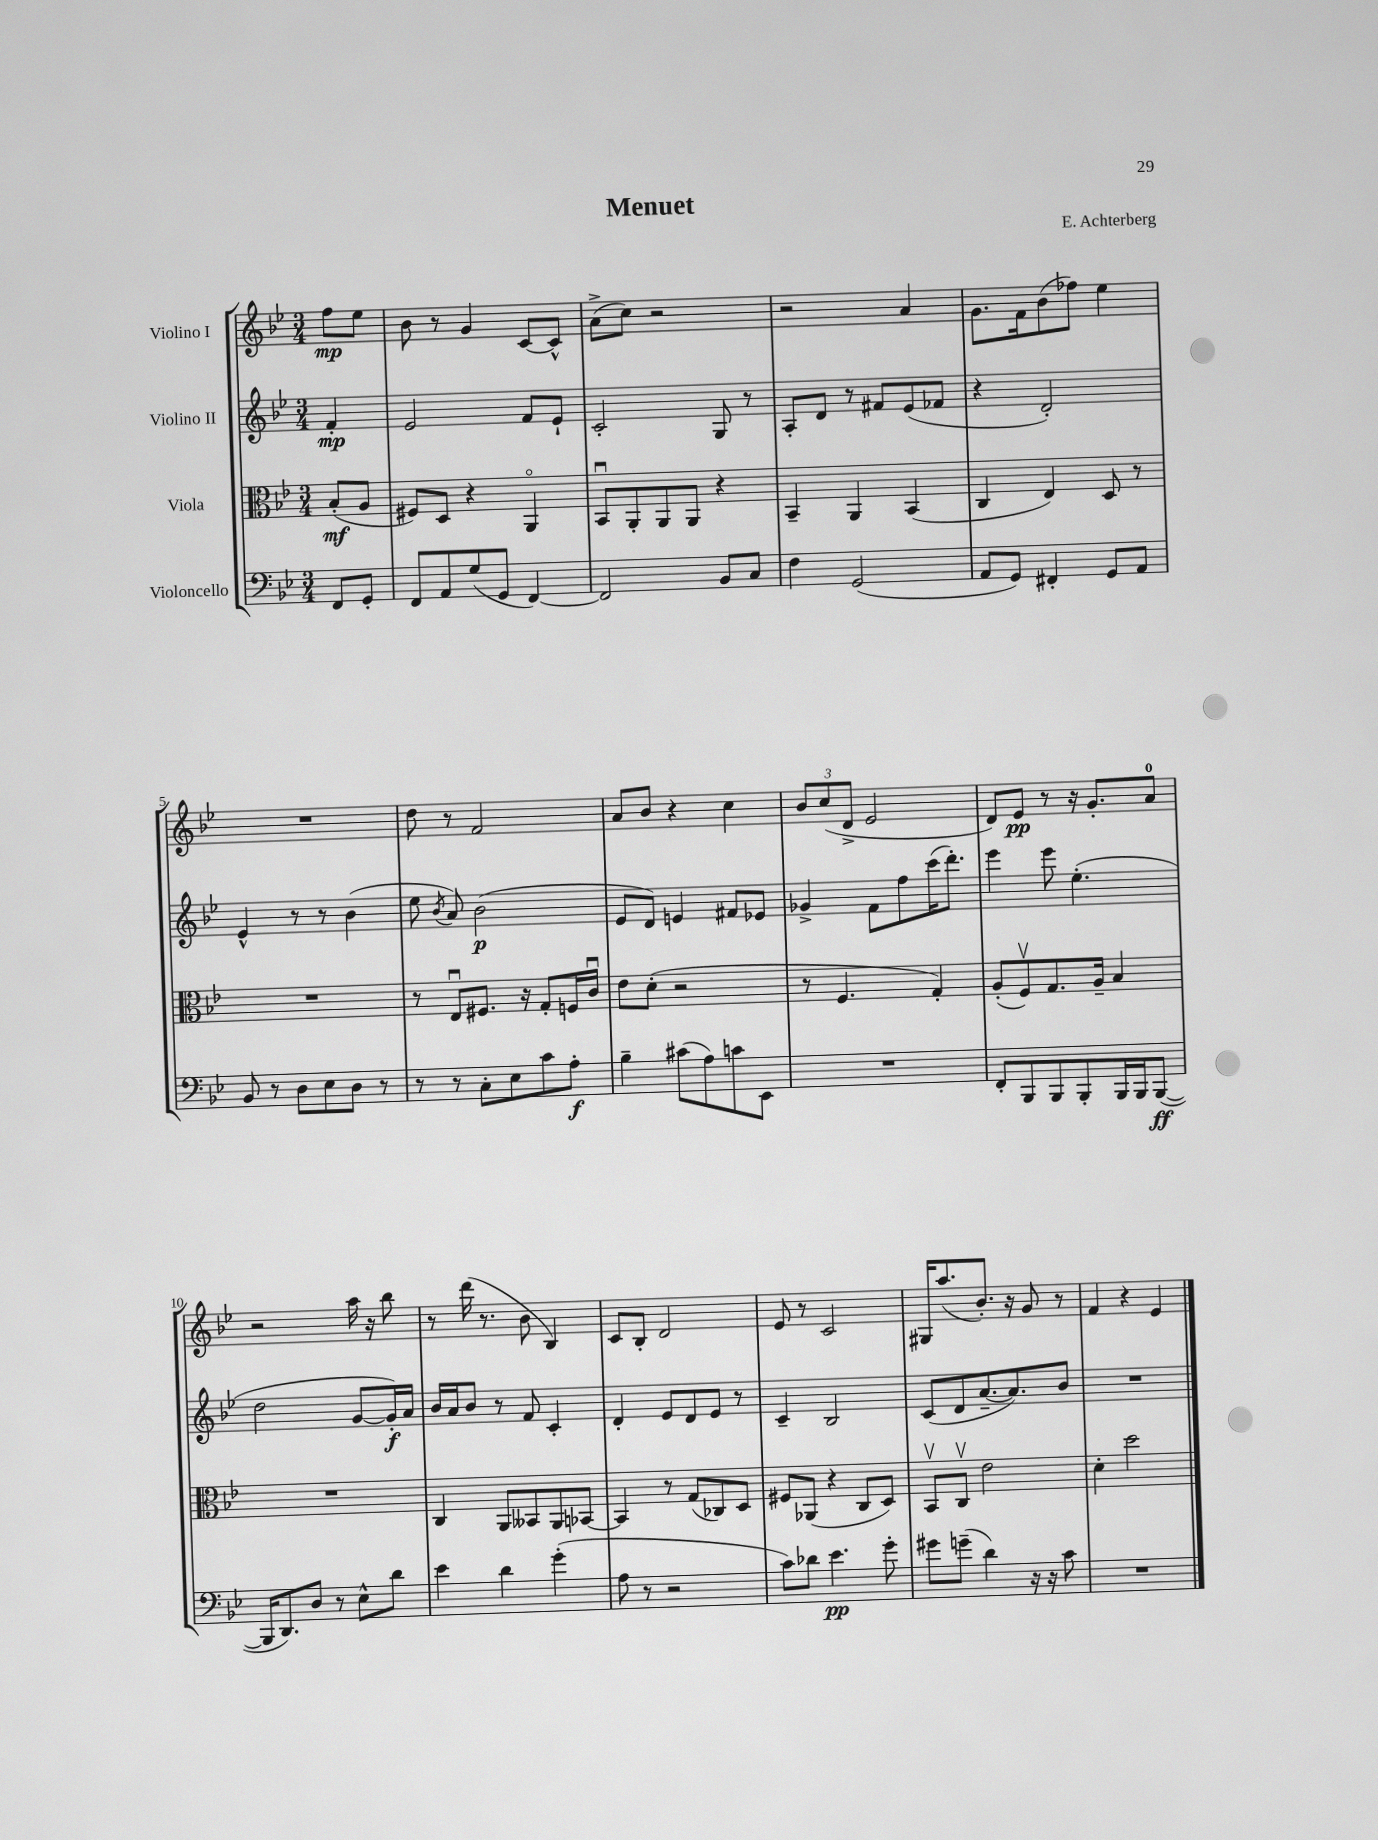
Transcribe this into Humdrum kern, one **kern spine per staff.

**kern	**kern	**kern	**kern
*staff4	*staff3	*staff2	*staff1
*clefF4	*clefC3	*clefG2	*clefG2
*k[b-e-]	*k[b-e-]	*k[b-e-]	*k[b-e-]
*M3/4	*M3/4	*M3/4	*M3/4
8FF/L	(8B-'/L	4f'/	8ff\L
8GG'/J	8A/J	.	8ee-\J
=	=	=	=
8FF/L	8F#/L)	2e-/	8b-\
8AA/	8D/J	.	8r
(8G/	4r	.	4g/
8GG/J	.	.	.
[4FF/)	4AAo/	8f/L	[8c/L
.	.	8e-`/J	8c^^/]J
=	=	=	=
2FF/]	8BB-u/L	2c'/	(8a^\L
.	8AA'/	.	8cc\J)
.	8AA/	.	2r
.	8AA/J	.	.
8BB-/L	4r	8G/	.
8C/J	.	8r	.
=	=	=	=
4F\	4BB-~/	8A'/L	2r
.	.	8d/J	.
(2GG/	4AA/	8r	.
.	.	8f#/L	.
.	(4BB-/	(8e-/	4a/
.	.	8f-/J	.
=	=	=	=
8AA/L	4C/	4r	8.g\L
8GG/J)	.	.	.
.	.	.	16f\k
4FF#'/	4E-/)	2d'/)	(8b-\
.	.	.	8ff-\J)
8GG/L	8D/	.	4ee-\
8AA/J	8r	.	.
=	=	=	=
8BB-/	2.r	4e-^^/	2.r
8r	.	.	.
8D\L	.	8r	.
8E-\	.	8r	.
8D\J	.	(4b-\	.
8r	.	.	.
=	=	=	=
8r	8r	8ee-\	8dd\
.	.	8qb-/	.
8r	8E-u/L	8a/)	8r
8C'\L	8.F#/J	(2b-\	2f/
8E-\	.	.	.
.	16r	.	.
8c\	8G'/L	.	.
8A'\J	16F/L	.	.
.	16cu/JJ	.	.
=	=	=	=
4B-~\	8e-\L	8e-/L	8a/L
.	(8d'\J	8d/J)	8b-/J
(8c#\L	2r	4e/	4r
8A\)	.	.	.
8c\	.	8f#/L	4cc\
8EE-\J	.	8e-/J	.
=	=	=	=
2.r	8r	4g-^/	12b-/L
.	.	.	(12cc/
.	4.F/	.	.
.	.	.	12d^/J
.	.	8f\L	2e-/
.	.	8ff\	.
.	4G'/)	(16ccc\K	.
.	.	8.ddd'\J)	.
=	=	=	=
8FF'/L	(8A'/L	4eee-\	8d/L)
8BBB-/	8Fv/)	.	8e-/J
8BBB-/	8.G/	8eee-\	8r
8BBB-'/	.	(4.ee-'\	16r
.	16A~/Jk	.	8.g'/L
16BBB-/L	4B-/	.	.
16BBB-/J	.	.	.
([8BBB-/J	.	.	8a/J
=	=	=	=
16BBB-/]LK	2.r	2dd\	2r
8.DD/)	.	.	.
8D/J	.	.	.
8r	.	.	.
8E-^^\L	.	[8g/L	16aa\
.	.	.	16r
8d\J	.	16g'/]L)	8bb-\
.	.	16a/JJ	.
=	=	=	=
4e-\	4C/	16b-/LL	8r
.	.	16a/J	.
.	.	8b-/J	(16ddd\
.	.	.	8.r
4d\	8AA/L	8r	.
.	8BB--/	8f/	8b-\
(4g'\	8AA/	4c'/	4B-/)
.	[8BB-/J	.	.
=	=	=	=
8A\	4BB-/]	4d'/	8c/L
8r	.	.	8B-'/J
2r	8r	8e-/L	2d/
.	(8G/L	8d/	.
.	8C-/)	8e-/J	.
.	8D/J	8r	.
=	=	=	=
8c\L)	8F#/L	4c~/	8e-/
8d-\J	(8AA-/J	.	8r
4.e-\	4r	2B-/	2c/
.	8C/L	.	.
8g'\	8D/J)	.	.
=	=	=	=
8g#\L	8BB-v/L	(8c/L	16G#/LK
.	.	.	(8.aa/
(8g~\J	8Cv/J	8d/	.
4d\)	2e-\	[8.a~/	8.b-'/J)
.	.	8.a/])	16r
16r	.	.	8g/
16r	.	.	.
8c\	.	8b-/J	8r
=	=	=	=
2.r	4d'\	2.r	4f/
.	2dd\	.	4r
.	.	.	4e-/
==	==	==	==
*-	*-	*-	*-
